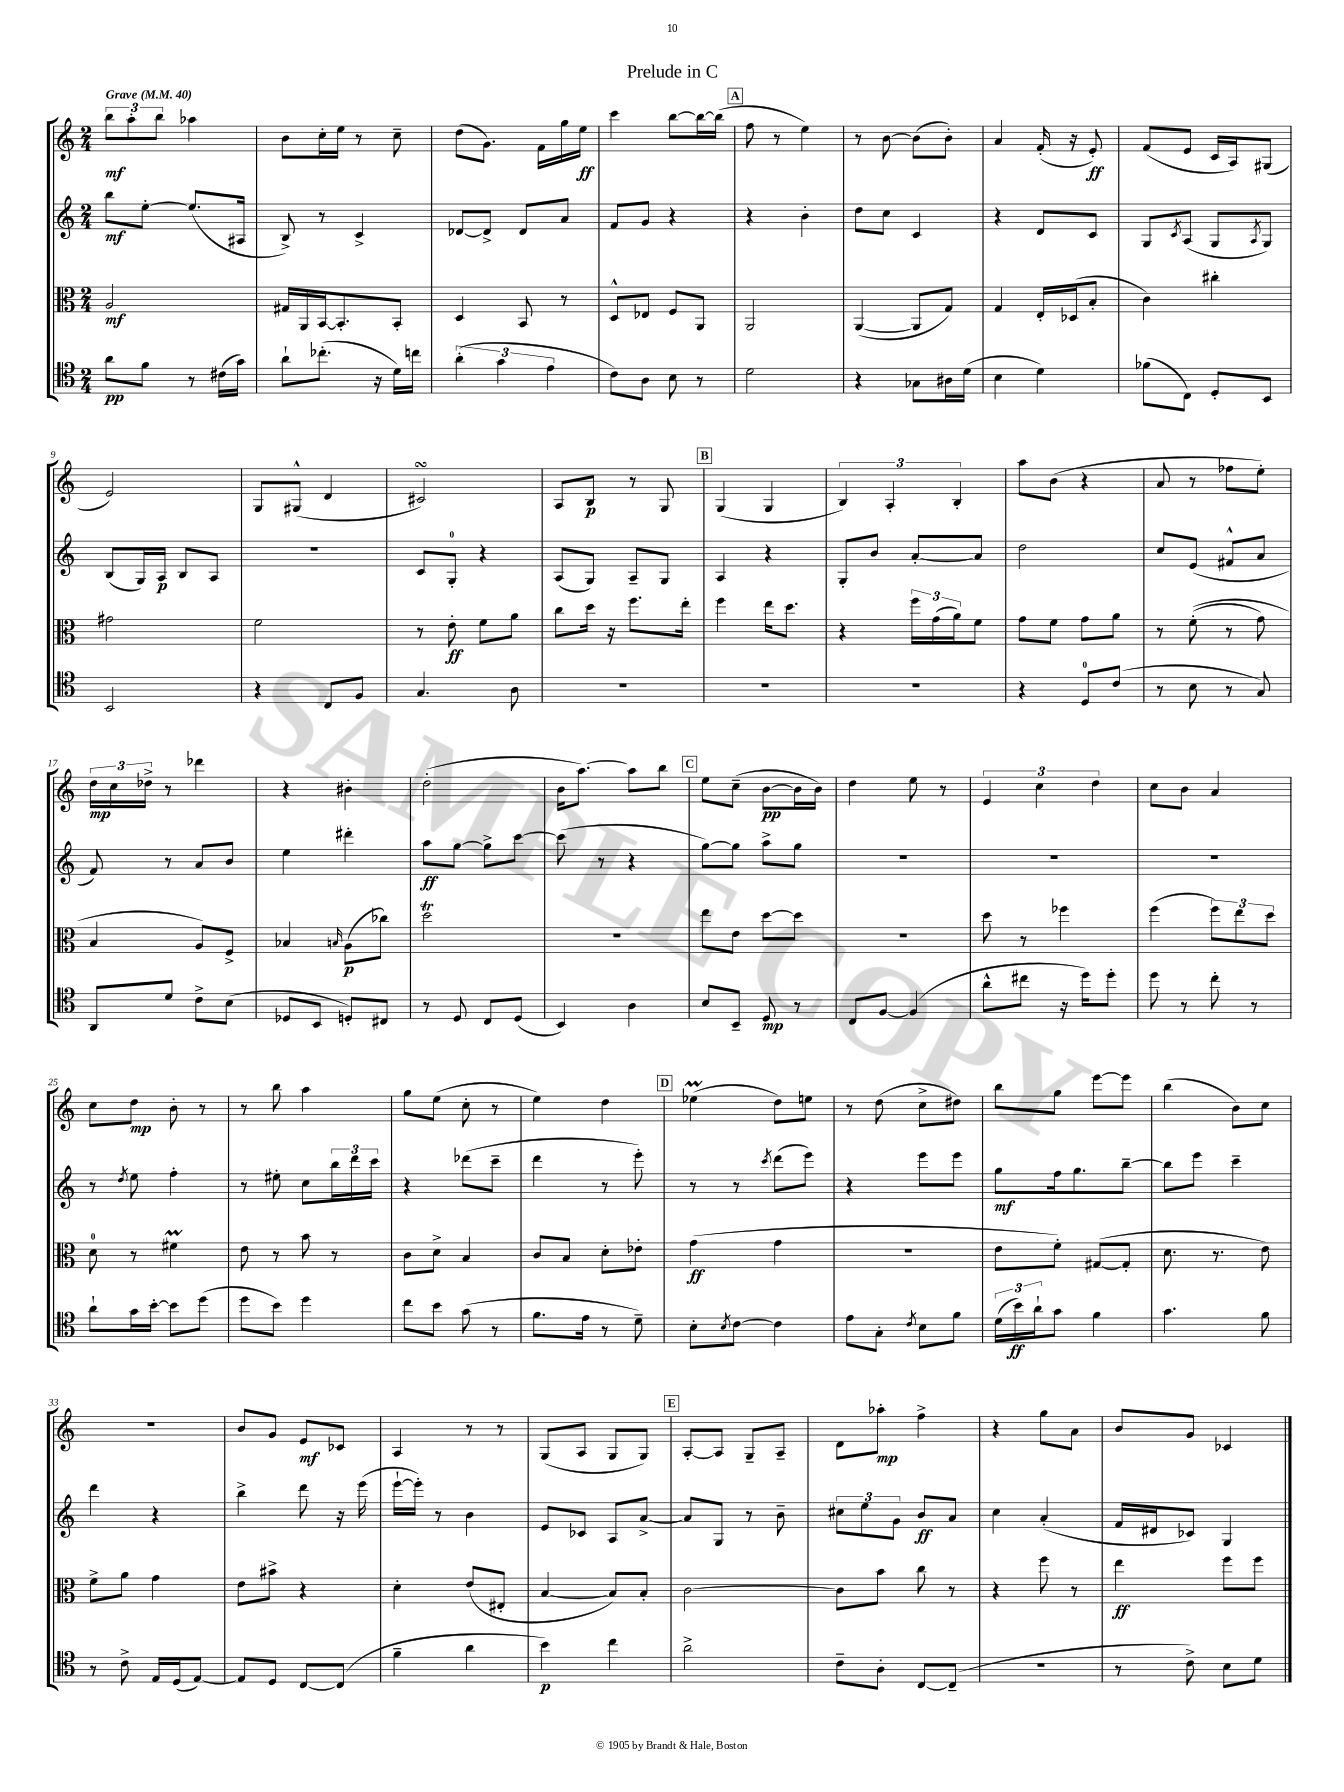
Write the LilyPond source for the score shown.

\header { title = "Prelude in C" }
<<
\new StaffGroup <<
\new Staff = "s0" {
    \clef treble \key c \major \numericTimeSignature \time 2/4 \tempo "Grave" 4 = 40
    \tuplet 3/2 { b''8\mf a''8-. b''8 } aes''4 |
    b'8 c''16-. e''16 r8 c''8-- |
    d''8( g'8.) f'16 g''16 e''16\ff |
    c'''4 b''8~ b''16~ b''16( |
    \mark \markup { \box "A" } f''8 r8 e''4) |
    r8 b'8~ b'8( b'8-.) |
    a'4 f'16-.( r16 e'8-.\ff) |
    f'8( e'8 c'16 a16) gis8( |
    e'2) |
    g8 gis8-^( d'4 |
    cis'2\turn) |
    a8 b8\p r8 g8 |
    \mark \markup { \box "B" } g4( g4 |
    \tuplet 3/2 { b4) a4-. b4-. } |
    a''8 b'8( r4 |
    a'8 r8 fes''8 e''8-.) |
    \tuplet 3/2 { d''16\mp c''16 des''16-> } r8 des'''4 |
    r4 bis'4-. |
    d''2-.( |
    b'16 a''8.~) a''8 b''8 |
    \mark \markup { \box "C" } e''8 c''8--( b'8~\pp b'16 b'16) |
    d''4 e''8 r8 |
    \tuplet 3/2 { e'4 c''4 d''4 } |
    c''8 b'8 a'4 |
    c''8 d''8\mp b'8-. r8 |
    r8 b''8 a''4 |
    g''8 e''8( c''8-. r8 |
    e''4) d''4 |
    \mark \markup { \box "D" } ees''4\prall( d''8) e''8 |
    r8 d''8( c''8-> dis''8) |
    b''8 g''8 e'''8~ e'''8 |
    b''4( b'8) c''8 |
    r2 |
    b'8 g'8 e'8\mf ces'8 |
    a4 r8 r8 |
    g8( a8 g8 g8) |
    \mark \markup { \box "E" } a8~-. a8 g8-- a8-- |
    d'8 aes''8-.\mp f''4-> |
    r4 g''8 a'8 |
    b'8 g'8 ces'4 \bar "|." |
}
\new Staff = "s1" {
    \clef treble \key c \major \numericTimeSignature \time 2/4
    b''8\mf e''8~-. e''8.( ais16 |
    b8->) r8 c'4-> |
    des'8~ des'8-> des'8 a'8 |
    f'8 g'8 r4 |
    \mark \markup { \box "A" } r4 b'4-. |
    d''8 c''8 c'4 |
    r4 d'8 c'8 |
    g8 \acciaccatura { c'8 } a8( g8 \acciaccatura { a8 } g8) |
    b8( g16) a16\p b8 a8 |
    R2 |
    c'8 g8-0-. r4 |
    a8( g8) a8-- g8 |
    \mark \markup { \box "B" } a4 r4 |
    g8-. b'8 a'8~-. a'8 |
    d''2 |
    c''8 e'8( fis'8-^ a'8 |
    f'8) r8 a'8 b'8 |
    e''4 dis'''4-. |
    a''8\ff g''8~ g''8-> c'''8~ |
    c'''8( r8 r4 |
    \mark \markup { \box "C" } g''8~) g''8 a''8-> g''8 |
    R2 |
    R2 |
    R2 |
    r8 \acciaccatura { d''8 } e''8 f''4-. |
    r8 eis''8-. c''8 \tuplet 3/2 { b''16 d'''16 c'''16 } |
    r4 des'''8( c'''8-- |
    d'''4 r8 e'''8-.) |
    \mark \markup { \box "D" } r8 r8 \acciaccatura { c'''8 } d'''8( e'''8) |
    r4 e'''8 e'''8 |
    g''8\mf f''16 g''8. b''8~-- |
    b''8 e'''8 c'''4-- |
    d'''4 r4 |
    b''4-> d'''8 r16 e'''16( |
    e'''16~-! e'''16-.) r8 b'4 |
    e'8 ces'8 a8 a'8~-> |
    \mark \markup { \box "E" } a'8 g8 r8 b'8-- |
    \tuplet 3/2 { cis''8 e''8 g'8 } b'8\ff a'8 |
    c''4 a'4-.( |
    f'16 dis'16 ces'8) g4 \bar "|." |
}
\new Staff = "s2" {
    \clef alto \key c \major \numericTimeSignature \time 2/4
    a2\mf |
    gis16 a,16 b,16~ b,8.-. b,8-. |
    d4 b,8 r8 |
    d8-^ ees8 f8 a,8 |
    \mark \markup { \box "A" } a,2 |
    a,4~( a,8 g8) |
    g4 e16-. des16( b8-. |
    c'4) cis''4-. |
    gis'2 |
    f'2 |
    r8 e'8-.\ff f'8 a'8 |
    c''8 d''16 r16 f''8. e''16-. |
    \mark \markup { \box "B" } f''4 e''16 d''8. |
    r4 \tuplet 3/2 { f''16 g'16( a'16) } f'8 |
    g'8 f'8 g'8 a'8 |
    r8 f'8-.(\( r8 g'8) |
    b4 a8\) f8-> |
    bes4 \grace { b16 } a8\p( ces''8) |
    d''2\trill |
    r2 |
    \mark \markup { \box "C" } e''8 e'8 d''8~ d''8 |
    R2 |
    d''8 r8 fes''4 |
    f''4( \tuplet 3/2 { f''8) e''8 d''8 } |
    d'8-0 r8 fis'4\prall |
    e'8 r8 b'8 r8 |
    c'8 d'8-> b4 |
    c'8 b8 d'8-. ees'8-. |
    \mark \markup { \box "D" } g'4\ff( g'4 |
    r2 |
    e'8 f'8-.) gis8~( gis8-. |
    d'8. r8. e'8) |
    f'8-> a'8 g'4 |
    e'8 bis'8-> r4 |
    d'4-. e'8( eis8-. |
    b4~ b8) b8-. |
    \mark \markup { \box "E" } c'2~ |
    c'8 b'8 c''8 r8 |
    r4 f''8 r8 |
    e''4\ff f''8 f''8 \bar "|." |
}
\new Staff = "s3" {
    \clef tenor \key c \major \numericTimeSignature \time 2/4
    a'8\pp f'8 r8 cis'16( g'16) |
    a'8-! ces''8.-.( r16 d'16) c''16 |
    \tuplet 3/2 { a'4-.( g'4 e'4 } |
    c'8) a8 b8 r8 |
    \mark \markup { \box "A" } d'2 |
    r4 ges8 ais16 d'16( |
    b4 d'4) |
    fes'8( c8) d8-. b,8 |
    b,2 |
    r4 c8 f8 |
    g4. a8 |
    R2 |
    \mark \markup { \box "B" } R2 |
    R2 |
    r4 d8-0 c'8( |
    r8 b8 r8 g8) |
    a,8 d'8 c'8-> b8( |
    des8 b,8 d8-.) cis8 |
    r8 d8 c8 d8( |
    b,4) a4 |
    \mark \markup { \box "C" } b8 b,8-- d8\mp r8 |
    c8 f8~ f4( |
    a'8-^ cis''8 r16 d''16) d''8-. |
    d''8 r8 c''8-. r8 |
    a'8-! g'16 b'16~-. b'8 d''8( |
    d''8 b'8) d''4 |
    c''8 b'8 g'8( r8 |
    f'8. e'16 r8 d'8--) |
    \mark \markup { \box "D" } b8-. \acciaccatura { b8 } c'8~ c'4 |
    e'8 g8-. \acciaccatura { c'8 } b8 f'8 |
    \tuplet 3/2 { d'16( b'16\ff) a'16-! } g'8 f'4 |
    g'4. f'8 |
    r8 c'8-> e16 d16( e8~) |
    e8 d8 c8~ c8( |
    f'4-- a'4 |
    b'4\p) c''4 |
    \mark \markup { \box "E" } a'2-> |
    c'8-- a8-. c8~ c8--( |
    r2 |
    r8 c'8->) b8 d'8 \bar "|." |
}
>>
>>
